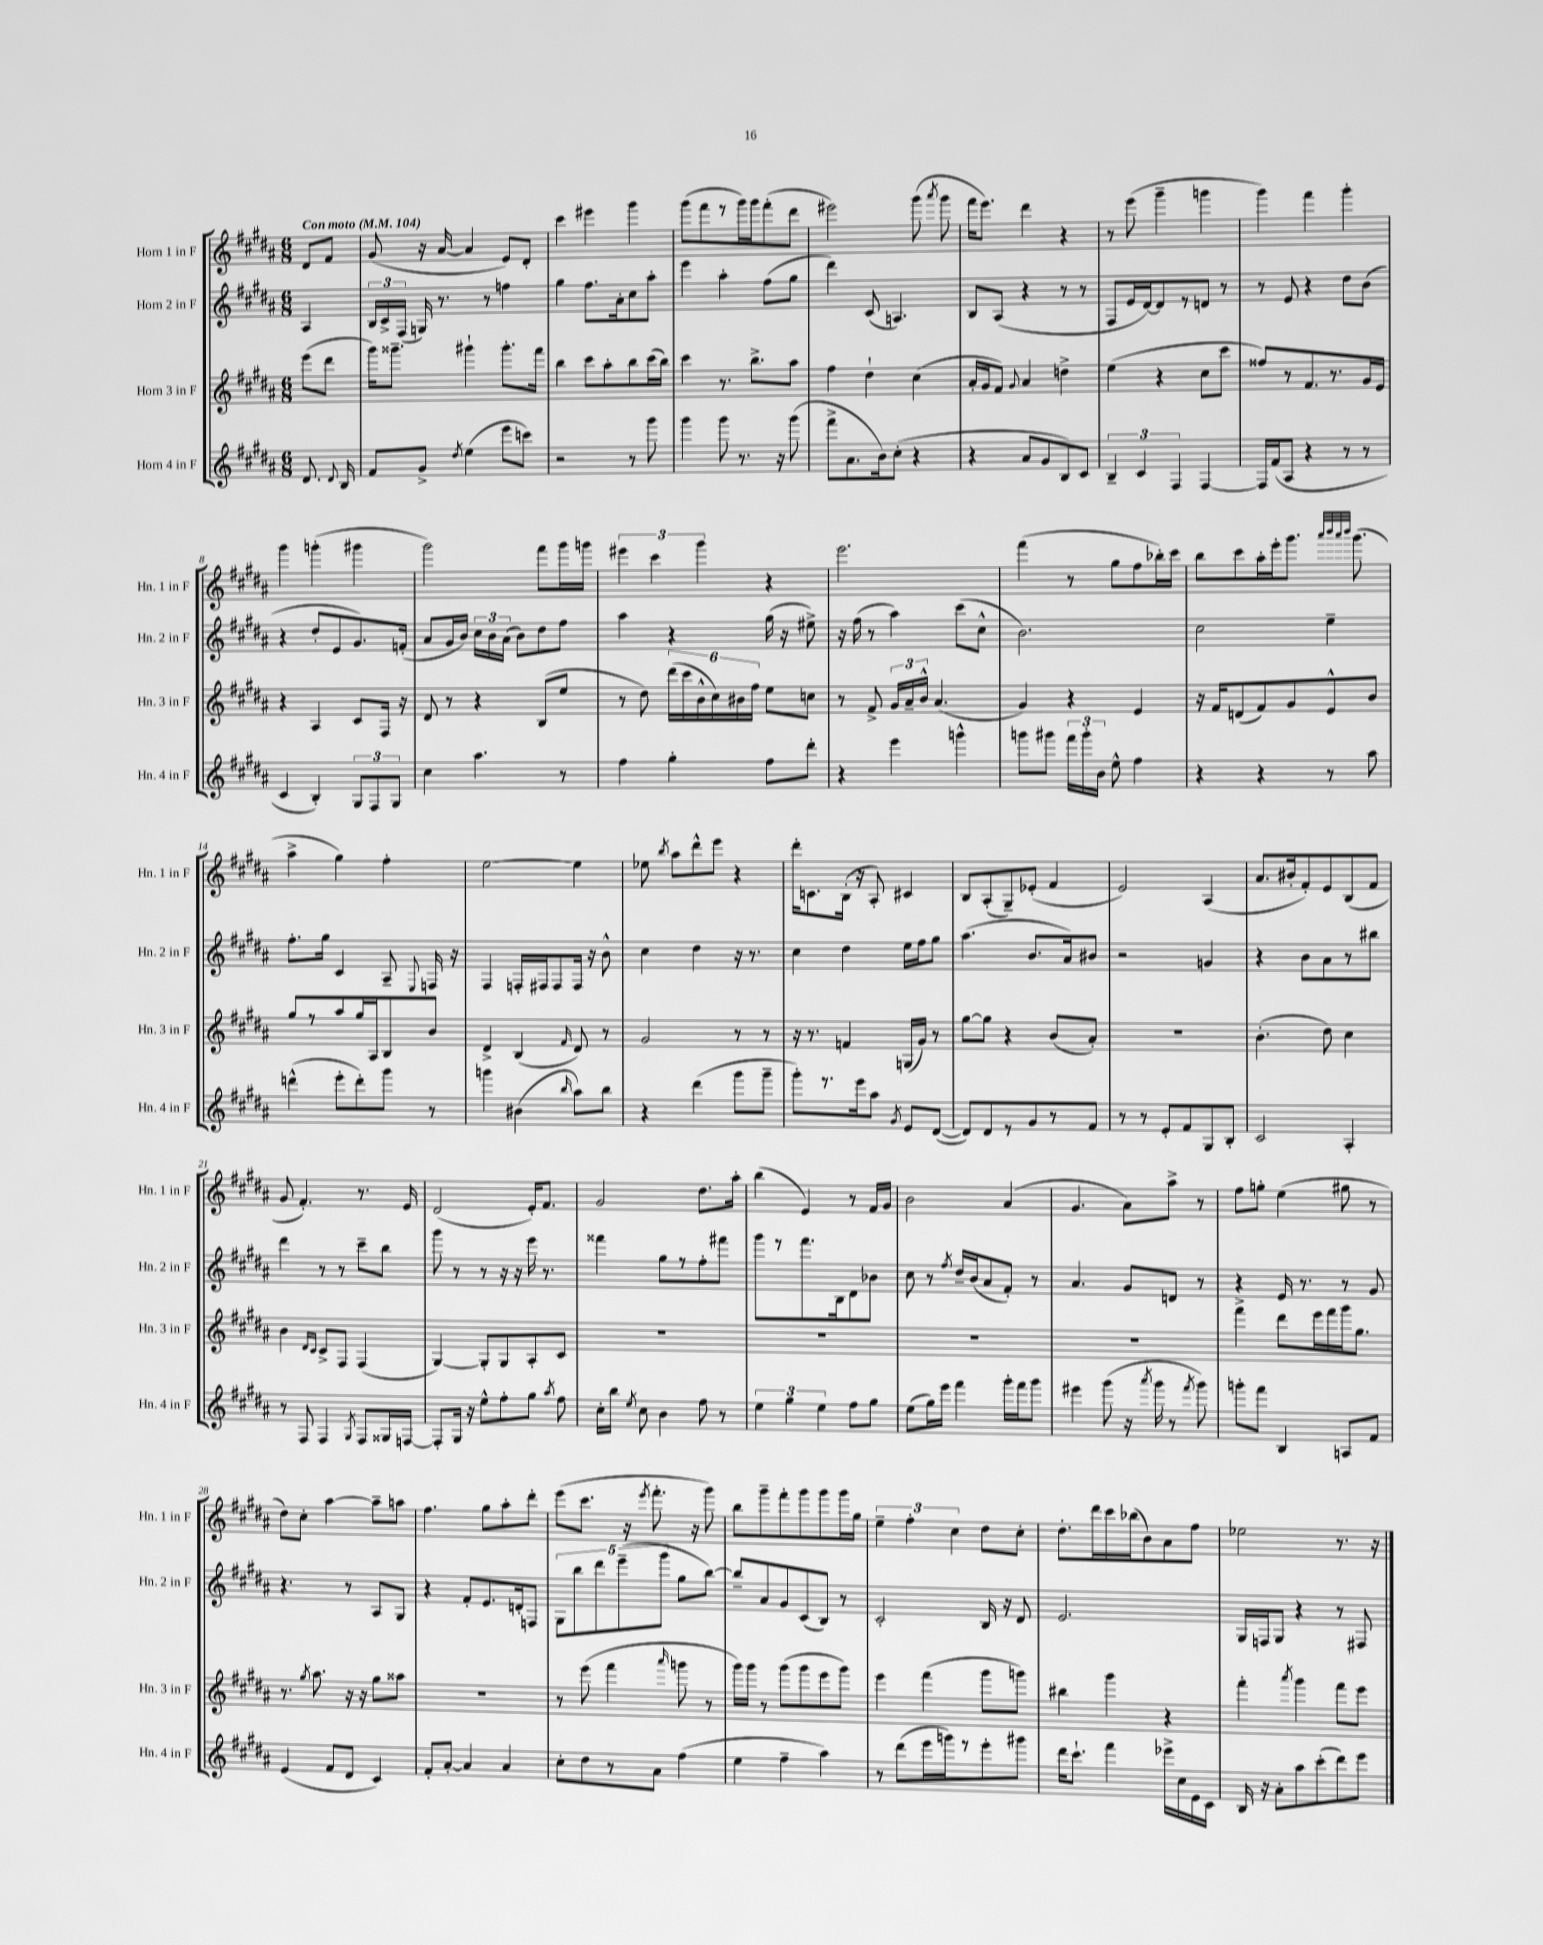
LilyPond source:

<<
\new StaffGroup <<
\new Staff = "s0" \with { instrumentName = "Horn 1 in F" shortInstrumentName = "Hn. 1 in F" } {
    \clef treble \key b \major \numericTimeSignature \time 6/8 \partial 4 \tempo "Con moto" 4 = 104
    \autoBeamOff dis'8[ fis'8] |
    gis'8( r16 ais'16~ ais'4 e'8[) dis'8]-. |
    cis'''4 eis'''4 gis'''4 |
    gis'''8[( fis'''8 r8 gis'''16) gis'''16 fis'''8-.( dis'''8] |
    eis'''2) gis'''8( \acciaccatura { ais'''8 } gis'''8 |
    fis'''16[ e'''8.]) dis'''4 r4 |
    r8 e'''8( gis'''4-- g'''4 |
    gis'''4) fis'''4 gis'''4-. |
    gis'''4 g'''4-.( gis'''4 |
    gis'''2) fis'''8[ gis'''16 g'''16] |
    \tuplet 3/2 { eis'''4 cis'''4 gis'''4 } r4 |
    e'''2. |
    fis'''4( r8 gis''8[ fis''8 bes''16-.) cis'''16] |
    b''8[ cis'''8 ais''16-. e'''16-. gis'''8.] \grace { ais'''32[ b'''32 ais'''32 b'''32] } gis'''8.( |
    ais''4-> gis''4) fis''4-. |
    e''2~ e''4 |
    ees''8 \acciaccatura { b''8 } ais''8[ dis'''8-^ e'''8] r4 |
    dis'''16[-. c'8. b16]-.( r16 ais8-.) cis'4 |
    b8[ ais8-.( gis8--) ees'8]-.( fis'4 |
    e'2) ais4( |
    ais'8.[ bis'16-. fis'8-.) e'8 b8( fis'8] |
    gis'8 fis'4.-.) r8. e'16 |
    dis'2( e'16[-.) fis'8.] |
    gis'2 dis''8.[ ais''16]-. |
    b''4( e'4) r8 fis'16[ gis'16] |
    b'2 ais'4( |
    gis'4. ais'8[) ais''8]-> r8 |
    fis''8[ g''8]-. e''4( gis''8 r8 |
    dis''8[) cis''8]-. ais''4~ ais''8[-- a''8] |
    fis''4. gis''8[ ais''8-. dis'''8]-. |
    e'''8[( cis'''8.] r16 \acciaccatura { e'''8 } fis'''8.-. r16 gis'''8) |
    b''8[ gis'''8-- fis'''8-. gis'''8 gis'''8 gis'''16 gis''16] |
    \tuplet 3/2 { e''4-- fis''4-. cis''4 } dis''8[ cis''8]-. |
    dis''8.[-. dis'''16 cis'''16 bes''16( b'8) ais'8 fis''8] |
    ees''2 r8. r16 \bar "|." |
}
\new Staff = "s1" \with { instrumentName = "Horn 2 in F" shortInstrumentName = "Hn. 2 in F" } {
    \clef treble \key b \major \numericTimeSignature \time 6/8 \partial 4
    \autoBeamOff ais4 |
    \tuplet 3/2 { b16[ cis'16-> fis16]( } g16) r8. r8 f''4 |
    gis''4 fis''8.[ ais'16-. cis''8 ais''8]-. |
    e'''4 ais''4-. fis''8[( gis''8] |
    dis'''4) cis'8( a4.) |
    b8[ ais8]( r4 r8 r8 |
    fis8[ e'16 dis'16~) dis'8 r8 d'8] r8 |
    r8 e'8 r4 dis''8[ b'8]( |
    r4 dis''8[-. e'8 gis'8.) f'16]-.( |
    ais'8[ gis'16 b'16]) \tuplet 3/2 { cis''16[ b'16 ais'16]( } b'8[) dis''8 fis''8] |
    ais''4 r4 gis''16( r16 eis''8->) |
    r16 fis''16( r8 ais''4) cis'''8[( cis''8]-^ |
    b'2.) |
    cis''2 e''4-- |
    fis''8.[-. gis''16] cis'4 ais8-- \appoggiatura { e8 } f16 r16 |
    fis4 f16[-. fis16 fis8 fis16] r16 b'8-^ |
    cis''4 dis''4 r16 r8. |
    cis''4 dis''4 e''16[ fis''16 gis''8] |
    ais''4.( b'8.[ ais'16) bis'8] |
    r2 g'4 |
    r4 b'8[ ais'8 r8 bis''8] |
    dis'''4 r8 r8 cis'''8[-- b''8] |
    gis'''8 r8 r8 r16 r16 e'''16 r8. |
    fisis'''4 gis''8[ r8 fis''8-. fis'''8] |
    gis'''8[ r8 fis'''8. b16 dis'8 bes'8] |
    cis''8 r8 \acciaccatura { fis''8 } dis''16[-- b'16( ais'8 fis'8]-.) r8 |
    ais'4. gis'8[ d'8] r8 |
    r4 e'16 r8. r8 gis'8 |
    r4. r8 ais8[ gis8] |
    r4 fis'8[-. e'8. d'16-. f8] |
    \tuplet 5/4 { gis8[ b''8 dis'''8 e'''8--( gis'''8] } gis''8[ b''8]~) |
    b''8[-- ais'8 gis'8 cis'8( b8]) r8 |
    cis'2-. b16 r16 dis'8 |
    e'2. |
    gis16[ f16 gis8] r4 r8 fis8 \bar "|." |
}
\new Staff = "s2" \with { instrumentName = "Horn 3 in F" shortInstrumentName = "Hn. 3 in F" } {
    \clef treble \key b \major \numericTimeSignature \time 6/8 \partial 4
    \autoBeamOff e'''8[( dis'''8] |
    gis'''16[) gisis'''8.]-- gis'''4-! gis'''8.[-. fis'''16] |
    b''4 cis'''8[ ais''8-. b''8 cis'''16( b''16]) |
    cis'''4 r8. b''8.[-> ais''8] |
    fis''4 dis''4-! cis''4( |
    ais'16[-. gis'16 fis'8]) \appoggiatura { gis'8 } ais'4 d''4-> |
    e''4( r4 cis''8[ cis'''8] |
    fisis''8[) r8 fis'8. r8. gis'16 e'16] |
    r4 ais4 cis'8[ fis16] r16 |
    dis'8 r8 r4 b8[( e''8] |
    r8 dis''8) \tuplet 6/4 { dis'''16[( cis'''16 b'16-^ cis''16) bis'16 fis''16] } e''8[ c''8] |
    r8 fis'8-> \tuplet 3/2 { gis'16[ ais'16-- b'16]-^ } ais'4.( |
    gis'4) r4 e'4 |
    r16 fis'16[ d'8( fis'8) gis'8 e'8-^ b'8] |
    gis''8[ r8 ais''8 gis''16 ais16 b8 b'8] |
    dis'4-> b4( \grace { fis'16 } dis'8) r8 |
    gis'2 r8 r8 |
    r16 r8. f'4 g16[( gis'16]) r8 |
    gis''8[~ gis''8] r4 b'8[( ais'8]-.) |
    R2. |
    b'4.-.( dis''8) cis''4 |
    b'4 \grace { dis'16[ cis'16] } cis'8[-> fis8] fis4( |
    gis4~) gis8[-. gis8 ais8-. cis'8] |
    R2. |
    R2. |
    R2. |
    R2. |
    fis'''4-> dis'''8[ e'''16 fis'''16 gis'''16 gis''8.] |
    r8. \acciaccatura { gis''8 } ais''8. r16 r16 gis''8[ aisis''8] |
    R2. |
    r8 e'''8( fis'''4 \grace { ais'''16 } g'''8 r8 |
    gis'''16[) gis'''16] r8 gis'''8[( gis'''8 e'''8 gis'''8]) |
    e'''4 fis'''4( gis'''8[ g'''8]) |
    bis''4 gis'''4 r4 |
    fis'''4-. \acciaccatura { ais'''8 } gis'''4 fis'''8[ e'''8] \bar "|." |
}
\new Staff = "s3" \with { instrumentName = "Horn 4 in F" shortInstrumentName = "Hn. 4 in F" } {
    \clef treble \key b \major \numericTimeSignature \time 6/8 \partial 4
    \autoBeamOff dis'8. \appoggiatura { dis'8 } b16 |
    fis'8[ gis'8]-> \acciaccatura { dis''8 } e''4( e'''8[ c'''8]) |
    r2 r8 gis'''8 |
    gis'''4 gis'''8 r8. r16 gis'''8( |
    fis'''8[-> ais'8. b'16) cis''8]-.( r4 |
    r4 ais'8[ gis'8 b8) cis'8] |
    \tuplet 3/2 { b4-- cis'4 fis4 } fis4~ |
    fis16[ fis'16( ais8] r4 r8 r8 |
    cis'4 b4-.) \tuplet 3/2 { gis8[ fis8 gis8] } |
    cis''4 ais''4. r8 |
    fis''4 gis''4-. fis''8[ dis'''8]-. |
    r4 e'''4 g'''4-^ |
    g'''8[ gis'''8] \tuplet 3/2 { fis'''16[ gis'''16-. b'16] } e''8-^ fis''4 |
    r4 r4 r8 ais''8 |
    d'''4-^( e'''8[-. d'''8-.) gis'''8] r8 |
    g'''4 bis'4( \grace { b''16 } ais''8[) b''8] |
    r4 dis'''4( gis'''8[ gis'''8]-- |
    gis'''8[-.) r8. e'''16 ais''8] \acciaccatura { gis'8 } e'8[ dis'8]~( |
    dis'8[) dis'8 r8 gis'8 r8 fis'8] |
    r8 r8 e'8[-. fis'8 gis8 b8]-. |
    cis'2 ais4-. |
    r8 fis8 fis4 \acciaccatura { gis8 } fis8[ gisis16 f16]~ |
    f8[-. gis16] r16 e''8[-^ fis''8-. gis''8] \acciaccatura { ais''8 } fis''8 |
    cis''16[-. b''16] \acciaccatura { e''8 } cis''8 b'4 fis''8 r8 |
    \tuplet 3/2 { e''4 gis''4 e''4 } fis''8[ gis''8] |
    e''8[( gis''16) e'''16] fis'''4 gis'''16[-. fis'''16 gis'''8] |
    eis'''4 gis'''8( r16 \acciaccatura { ais'''8 } gis'''16 r8 \acciaccatura { fis'''8 } gis'''8) |
    g'''8[-. fis'''8] b4 a8[ fis'8] |
    e'4( fis'8[ dis'8] cis'4) |
    fis'8[-. ais'8]~-. ais'4 ais'4 |
    cis''8[-. dis''8 r8 ais'8] fis''4( |
    e''4 fis''4-- ais''4) |
    r8 dis'''8[( e'''16 g'''16) r8 e'''8-. gis'''8] |
    dis'''16[ cis'''8.]-! fis'''4 ees'''16[-> cis''16 e'16 cis'16] |
    b16 r16 ais'8[-. ais''8 cis'''8-.( dis'''8) e'''8] \bar "|." |
}
>>
>>
